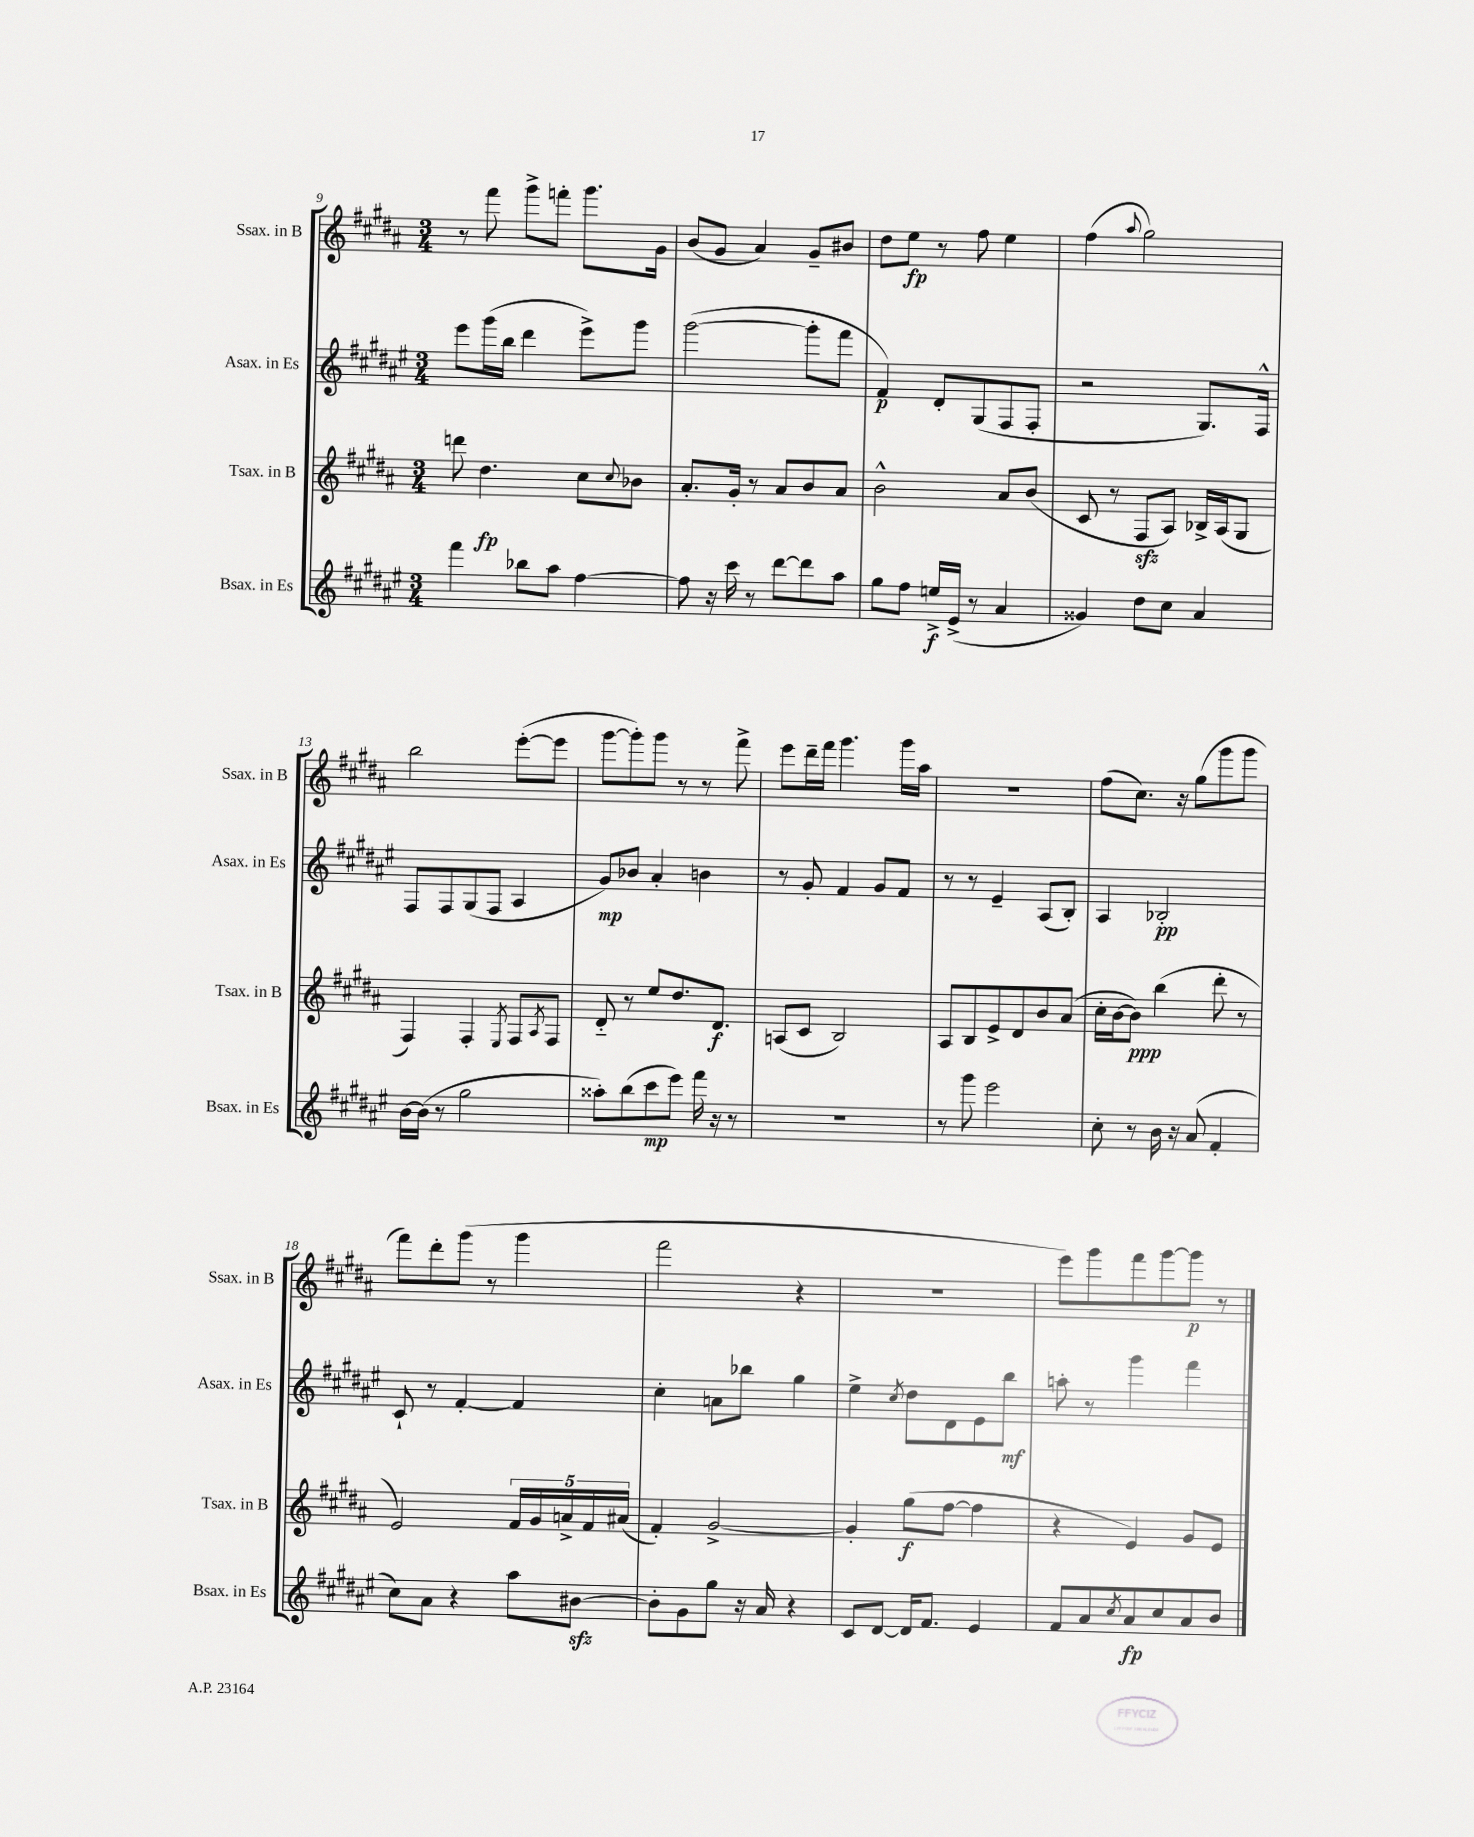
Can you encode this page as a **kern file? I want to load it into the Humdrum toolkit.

**kern	**kern	**kern	**kern
*staff4	*staff3	*staff2	*staff1
*clefG2	*clefG2	*clefG2	*clefG2
*k[f#c#g#d#a#e#]	*k[f#c#g#d#a#]	*k[f#c#g#d#a#e#]	*k[f#c#g#d#a#]
*M3/4	*M3/4	*M3/4	*M3/4
4fff#	8ddd	8eee#	8r
.	4.dd#	(16ggg#	8fff#
.	.	16bb	.
8bb-	.	4ddd#	8ggg#^
8aa#	.	.	8fff'
[4ff#	8cc#	8eee#^)	8.ggg#
.	8qqcc#	.	.
.	8b-	8ggg#	.
.	.	.	16g#
=	=	=	=
8ff#]	8.a#'	([2ggg#	(8b
16r	.	.	8g#
16ccc#	16g#'	.	.
8r	8r	.	4a#)
[8ddd#	8a#	.	.
8ddd#]	8b	8ggg#']	8g#~
8aa#	8a#	8fff#	8b#
=	=	=	=
8gg#	2b^^	4f#)	8dd#
8ff#	.	.	8ee
16ee^	.	8d#'	8r
(16e#^	.	.	.
8r	.	(8G#	8ff#
4a#	8a#	8F#	4ee
.	(8b	8F#'	.
=	=	=	=
4g##)	8c#	2r	(4ff#
.	8r	.	.
.	.	.	8qqaa#
8dd#	8F#	.	2gg#)
8cc#	8A#)	.	.
4a#	16B-^	8.G#)	.
.	(16A#	.	.
.	8G#	.	.
.	.	16F#^^	.
=	=	=	=
[16b	4F#)	8F#	2bb
(16b]	.	.	.
8r	.	8F#	.
2gg#	4F#'	(8G#	.
.	.	8F#	.
.	8qE	.	.
.	8F#	4A#	([8eee'
.	8qA#	.	.
.	8F#	.	8eee]
=	=	=	=
8aa##')	8d#'~	8g#)	[8ggg#
(8bb	8r	8b-	8ggg#'])
8ccc#	8ee	4a#'	8ggg#
8eee#)	8.dd#	.	8r
16fff#	.	4b	8r
16r	8.d#	.	.
8r	.	.	8fff#^
=	=	=	=
2.r	(8A	8r	8eee
.	8c#	8g#'	16ddd#~
.	.	.	16fff#
.	2B)	4f#	4.ggg#
.	.	8g#	.
.	.	8f#	16ggg#
.	.	.	16aa#
=	=	=	=
8r	8A#	8r	2.r
8ggg#	8B	8r	.
2eee#	8e^	4e#~	.
.	8d#	.	.
.	8b	(8A#	.
.	(8a#	8B')	.
=	=	=	=
8cc#'	16cc#'	4A#	(8ff#
.	[16b	.	.
8r	8b])	.	8.cc#)
16b	(4bb	2B-'	.
16r	.	.	16r
(8a#	.	.	(8gg#
4f#'	8ddd#'	.	8ggg#
.	8r	.	8ggg#
=	=	=	=
8cc#)	2e)	8c#`	8fff#)
8a#	.	8r	8ddd#'
4r	.	[4f#'	(8ggg#
.	.	.	8r
8aa#	20f#	4f#]	4ggg#
.	20g#	.	.
.	20a^	.	.
[8b#	.	.	.
.	20f#	.	.
.	(20a#	.	.
=	=	=	=
8b#']	4f#')	4cc#'	2fff#
8g#	.	.	.
8gg#	[2g#^	8a	.
16r	.	8bb-	.
16a#	.	.	.
4r	.	4gg#	4r
=	=	=	=
8c#	4g#']	4ee#^	2.r
[8d#	.	.	.
.	.	8qcc#	.
16d#]	(8gg#	8dd#	.
8.f#	.	.	.
.	[8ff#	8d#	.
4e#	4ff#]	8e#	.
.	.	8bb	.
=	=	=	=
8f#	4r	8aa'	8eee)
8a#	.	8r	8ggg#
8qcc#	.	.	.
8a#	4e)	4ggg#	8fff#
8cc#	.	.	[8ggg#
8a#	8g#	4fff#	8ggg#]
8b	8e	.	8r
==	==	==	==
*-	*-	*-	*-
